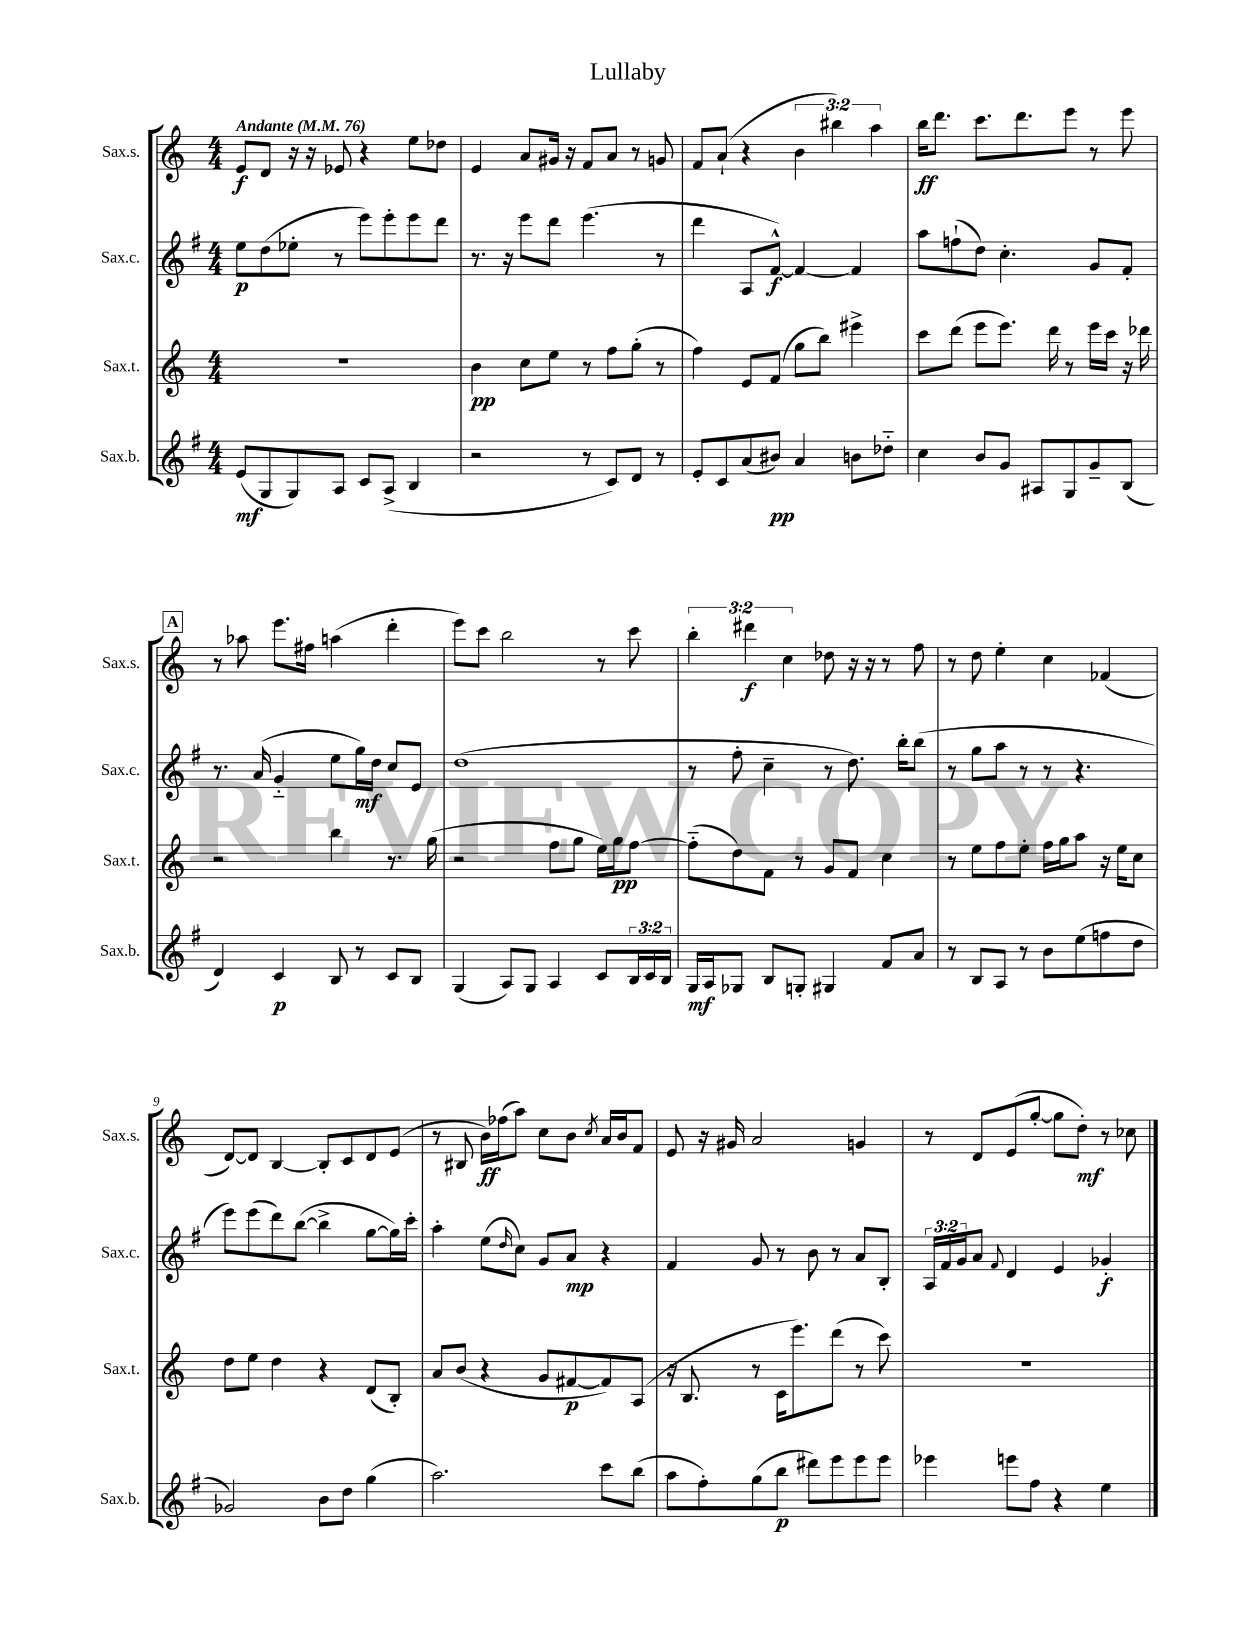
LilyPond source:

\header { title = "Lullaby" }
<<
\new StaffGroup <<
\new Staff = "s0" \with { instrumentName = "Sax.s." shortInstrumentName = "Sax.s." } {
    \clef treble \key c \major \numericTimeSignature \time 4/4 \override Staff.TupletNumber.text = #tuplet-number::calc-fraction-text \tempo "Andante" 4 = 76
    e'8\f d'8 r16 r16 ees'8 r4 e''8 des''8 |
    e'4 a'8 gis'16 r16 f'8 a'8 r8 g'8 |
    f'8 a'8-!( r4 \tuplet 3/2 { b'4 bis''4) a''4 } |
    b''16\ff d'''8. c'''8. d'''8. e'''8 r8 e'''8 |
    \mark \markup { \box "A" } r8 aes''8 e'''8. fis''16 a''4( d'''4-. |
    e'''8) c'''8 b''2 r8 c'''8 |
    \tuplet 3/2 { b''4-. dis'''4\f c''4 } des''8 r16 r16 r8 f''8 |
    r8 d''8 e''4-. c''4 fes'4( |
    d'8~) d'8 b4~ b8-. c'8 d'8 e'8( |
    r8 bis8 b'16\ff) fes''16( a''8) c''8 b'8 \acciaccatura { c''8 } a'16 b'16 f'8 |
    e'8 r16 gis'16 a'2 g'4 |
    r8 d'8 e'8( g''8~-. g''8 d''8-.\mf) r8 ces''8 \bar "|." |
}
\new Staff = "s1" \with { instrumentName = "Sax.c." shortInstrumentName = "Sax.c." } {
    \clef treble \key g \major \numericTimeSignature \time 4/4 \override Staff.TupletNumber.text = #tuplet-number::calc-fraction-text
    e''8\p d''8( ees''8-. r8 e'''8) e'''8-. e'''8 d'''8 |
    r8. r16 e'''8 d'''8 e'''4.( r8 |
    d'''4 a8 fis'8~-^\f) fis'4~ fis'4 |
    a''8 f''8-!( d''8) c''4.-. g'8 fis'8-. |
    \mark \markup { \box "A" } r8. a'16( g'4-_ e''8 g''16\mf) d''16 c''8 e'8 |
    d''1( |
    r8 fis''8-. c''4-- r8 d''8.) b''16-. b''8( |
    r8 g''8 a''8 r8 r8 r4. |
    e'''8) e'''8( d'''8) b''8~( b''4-> g''8~ g''16) c'''16-. |
    a''4-. e''8( \grace { d''16 } c''8) g'8 a'8\mp r4 |
    fis'4 g'8 r8 b'8 r8 a'8 b8-. |
    \tuplet 3/2 { a16 fis'16 g'16 } a'8 \appoggiatura { fis'8 } d'4 e'4 ges'4-.\f \bar "|." |
}
\new Staff = "s2" \with { instrumentName = "Sax.t." shortInstrumentName = "Sax.t." } {
    \clef treble \key c \major \numericTimeSignature \time 4/4
    R1 |
    b'4\pp c''8 e''8 r8 f''8 g''8-.( r8 |
    f''4) e'8 f'8( g''8 b''8) eis'''4-> |
    c'''8 d'''8( e'''8 e'''8.) d'''16 r8 e'''16 c'''16 r16 des'''16 |
    \mark \markup { \box "A" } r2 b''4 r8. g''16( |
    r2 f''8 g''8 e''16) g''16\pp f''8~ |
    f''8-_( d''8) f'8 r8 g'8 f'8 c''4 |
    r8 e''8 f''8 e''8-. f''16 g''16 a''8 r16 e''16 c''8 |
    d''8 e''8 d''4 r4 d'8( b8-.) |
    a'8 b'8( r4 g'8 fis'8~\p fis'8) a8( |
    r16 b8. r8 c'16 e'''8.) d'''8( r8 c'''8) |
    R1 \bar "|." |
}
\new Staff = "s3" \with { instrumentName = "Sax.b." shortInstrumentName = "Sax.b." } {
    \clef treble \key g \major \numericTimeSignature \time 4/4 \override Staff.TupletNumber.text = #tuplet-number::calc-fraction-text
    e'8\mf( g8 g8) a8 c'8 a8->( b4 |
    r2 r8 c'8) d'8 r8 |
    e'8-. c'8 a'8( bis'8\pp) a'4 b'8 des''8-_ |
    c''4 b'8 g'8 ais8 g8 g'8-- b8( |
    \mark \markup { \box "A" } d'4) c'4\p b8 r8 c'8 b8 |
    g4( a8) g8 a4 c'8 \tuplet 3/2 { b16 c'16 b16 } |
    g16\mf a16 ges8 b8 g8-. gis4 fis'8 a'8 |
    r8 b8 a8 r8 b'8 e''8( f''8 d''8 |
    ges'2) b'8 d''8 g''4( |
    a''2.) c'''8 b''8( |
    a''8 fis''8-.) g''8( b''8\p dis'''8) e'''8 e'''8 e'''8 |
    ees'''4 e'''8 fis''8 r4 e''4 \bar "|." |
}
>>
>>
